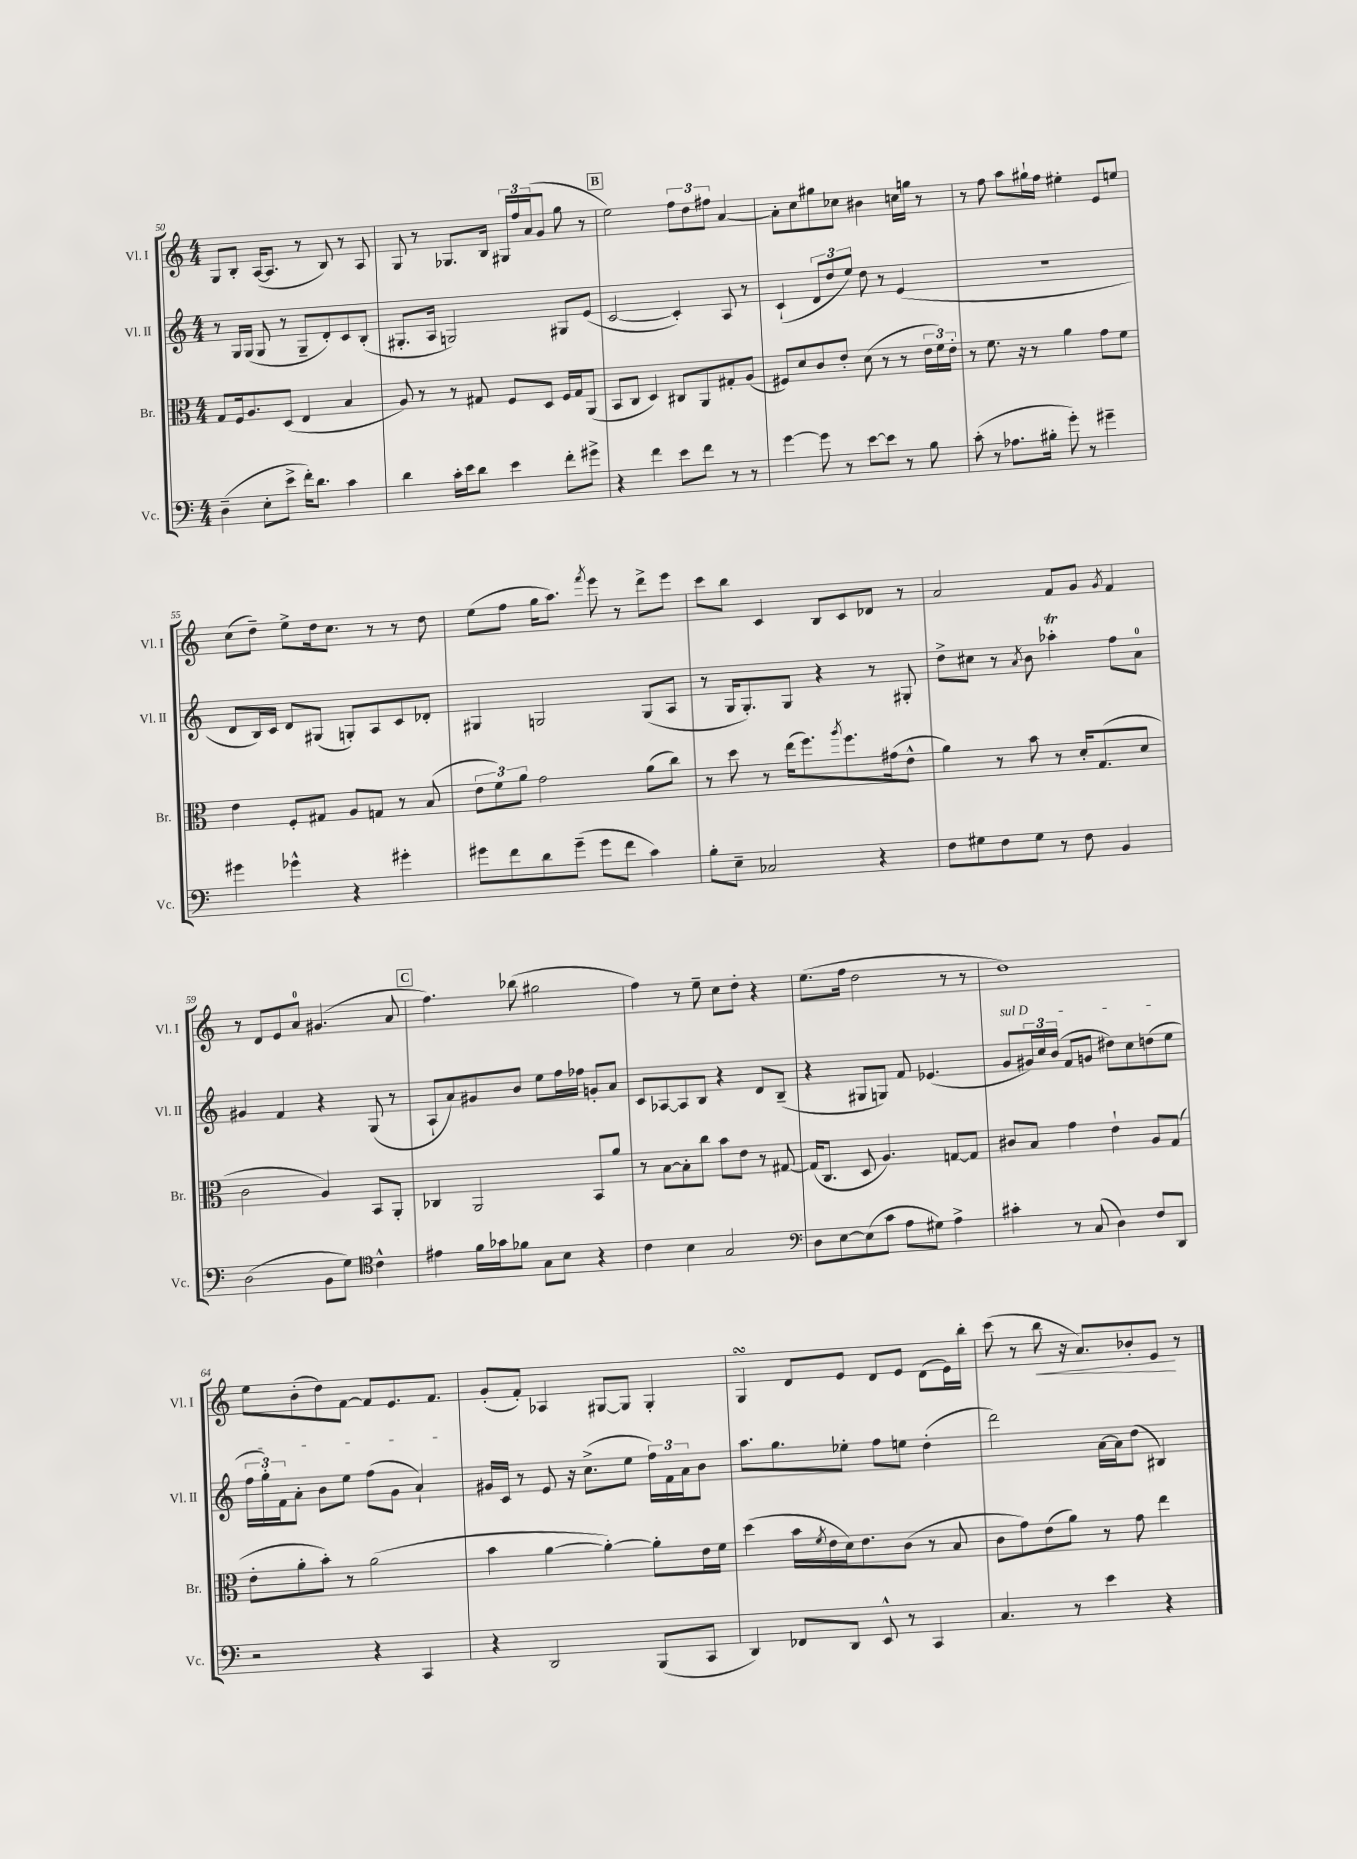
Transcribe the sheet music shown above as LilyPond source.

<<
\new StaffGroup <<
\new Staff = "s0" \with { instrumentName = "Vl. I" shortInstrumentName = "Vl. I" } {
    \clef treble \key c \major \numericTimeSignature \time 4/4
    g8 b8-. a16~( a8. r8 b8) r8 a8 |
    g8 r8 ges8. b16 \tuplet 3/2 { gis16 f''16 a'16( } g'8 g''8 r8 |
    \mark \markup { \box "B" } e''2) \tuplet 3/2 { f''8 d''8 fis''8 } a'4~ |
    a'8-. c''8 gis''8 ces''8 bis'4 c''16 g''16 r8 |
    r8 f''8 a''8 gis''16-! f''16 eis''4-. e'8 e''8 |
    c''8( d''8--) e''8-> d''16 c''8. r8 r8 d''8 |
    e''8( f''8 g''16 a''8.) \acciaccatura { f'''8 } e'''8 r8 d'''8-> e'''8 |
    c'''8 b''8 c'4 b8 c'8 des'8 r8 |
    a'2 f'8 g'8 \acciaccatura { g'8 } f'4 |
    r8 d'8 e'8 a'8-0 gis'4.( a'8 |
    \mark \markup { \box "C" } f''4.) bes''8( gis''2 |
    f''4) r8 e''8-- c''8 d''8-. r4 |
    e''8.( f''16 d''2 r8 r8 |
    d''1) |
    e''8 b'8-.( d''8) f'8~ f'8 e'8. f'8. |
    g'8-.( f'8-.) aes4 gis8~ gis8 gis4-. |
    g4\turn d'8 e'8 d'8 e'8 d'8( e'16) b''16-. |
    c'''8( r8 b''8\< r16 a'8.) bes'8-. e'8\! r8 \bar "|." |
}
\new Staff = "s1" \with { instrumentName = "Vl. II" shortInstrumentName = "Vl. II" } {
    \clef treble \key c \major \numericTimeSignature \time 4/4
    r8 g16 g16( g8 r8 g8-- d'8-.) c'8 b8-.( |
    gis8.-. a16 g2) gis8 e'8( |
    \mark \markup { \box "B" } c'2~ c'4-.) a8 r8 |
    c'4-!( \tuplet 3/2 { d'8 d''8 e''8) } d''8 r8 e'4( |
    R1 |
    d'8 b16) c'16 d'8 gis8( g8-.) a8 c'8 des'8-. |
    gis4 g2 g8( a8 |
    r8 g16 g8.-.) g8 r4 r8 gis8-. |
    d''8-> cis''8 r8 \acciaccatura { a'8 } b'8 aes''4-.\trill f''8 a'8-0 |
    gis'4 f'4 r4 g8( r8 |
    \mark \markup { \box "C" } a8-! a'8) gis'8 b'8 e''8 f''16 fes''16 g'8-. a'8 |
    c'8 aes8~ aes8 b8 r4 d'8 b8--( |
    r4 gis8 g8) f'8 ees'4.( |
    \once \override TextSpanner.bound-details.left.text = \markup { \italic "sul D" } g'8\startTextSpan \tuplet 3/2 { gis'16) c''16 b'16( } f'8 g'8 dis''8) c''8 d''8( e''8 |
    \tuplet 3/2 { f''16 g''16-.) f'16 } a'8-. b'8 e''8 f''8( g'8 a'4-!\stopTextSpan) |
    gis'16 c'16 r8 e'8 r16 c''8.->( e''8 \tuplet 3/2 { f''16) f'16 a'16 } b'8 |
    a''8. g''8. ees''8-. f''8 e''8 d''4-.( |
    d'''2) a'16~ a'16 d''8( bis4) \bar "|." |
}
\new Staff = "s2" \with { instrumentName = "Br." shortInstrumentName = "Br." } {
    \clef alto \key c \major \numericTimeSignature \time 4/4
    g8 f16 a8. d8( e4 b4 |
    a8) r8 r8 gis8 f8 d8 f16 gis16 a,8( |
    \mark \markup { \box "B" } b,8 c8 d4) cis8 a,8 gis8-. a8( |
    fis8) d'8 c'8 e'8-. d'8( r8 r8 \tuplet 3/2 { e'16 f'16) e'16-. } |
    r8 f'8. r16 r8 a'4 g'8 f'8 |
    e'4 f8-. gis8 a8 g8 r8 b8( |
    \tuplet 3/2 { e'8 f'8) a'8 } g'2 a'8( c''8) |
    r8 d''8 r8 e''16( f''8.) \acciaccatura { a''8 } f''8. gis'16( e'8-^ |
    a'4) r8 b'8 r8 d'16-. g8.( d'8 |
    c'2 a4) b,8 a,8-. |
    \mark \markup { \box "C" } ces4 a,2 b,8 a'8 |
    r8 b8~ b8-. c''8 b'8 e'8 r8 gis8~ |
    gis16( c8. d8 a4.) g8~ g8 |
    cis'8 b8 g'4 e'4-! a8 g8( |
    e'8-. a'8-. b'8-.) r8 a'2( |
    b'4 a'4~ a'4~-.) a'8-. e'16 f'16 |
    d''4( b'16 \acciaccatura { f'8 } e'16 d'16) e'8. c'8( r8 b8 |
    c'8 g'8) e'8( a'8) r8 g'8 e''4 \bar "|." |
}
\new Staff = "s3" \with { instrumentName = "Vc." shortInstrumentName = "Vc." } {
    \clef bass \key c \major \numericTimeSignature \time 4/4
    d4--( e8-. e'8-> f'16-.) d'8. c'4 |
    d'4 c'16-. e'16 d'8 e'4 f'8-. gis'8-> |
    \mark \markup { \box "B" } r4 f'4 e'8 f'8 r8 r8 |
    g'4~ g'8 r8 e'8~ e'8 r8 b8 |
    c'8-.( r8 aes8. bis16-. g'8-.) r8 gis'4-- |
    gis'4 ges'4-^ r4 gis'4-. |
    gis'8 f'8 d'8 gis'8--( gis'8 f'8 c'4) |
    b8-. e8-- ces2 r4 |
    f8 gis8 f8 gis8 r8 f8 b,4 |
    d2( b,8 g8) \clef tenor c'4-^ |
    \mark \markup { \box "C" } eis'4 f'16 ges'16 fes'8 g8 b8 r4 |
    c'4 b4 g2 |
    \clef bass d8 e8~ e8( c'8 a8 gis8) a4-> |
    cis'4-. r8 c8( d4) f8 d,8 |
    r2 r4 c,4 |
    r4 d,2 b,,8( c,8 |
    d,4) fes,8 d,8 e,8-^ r8 c,4 |
    c4. r8 e'4 r4 \bar "|." |
}
>>
>>
\layout { \context { \Score currentBarNumber = #50 } }
